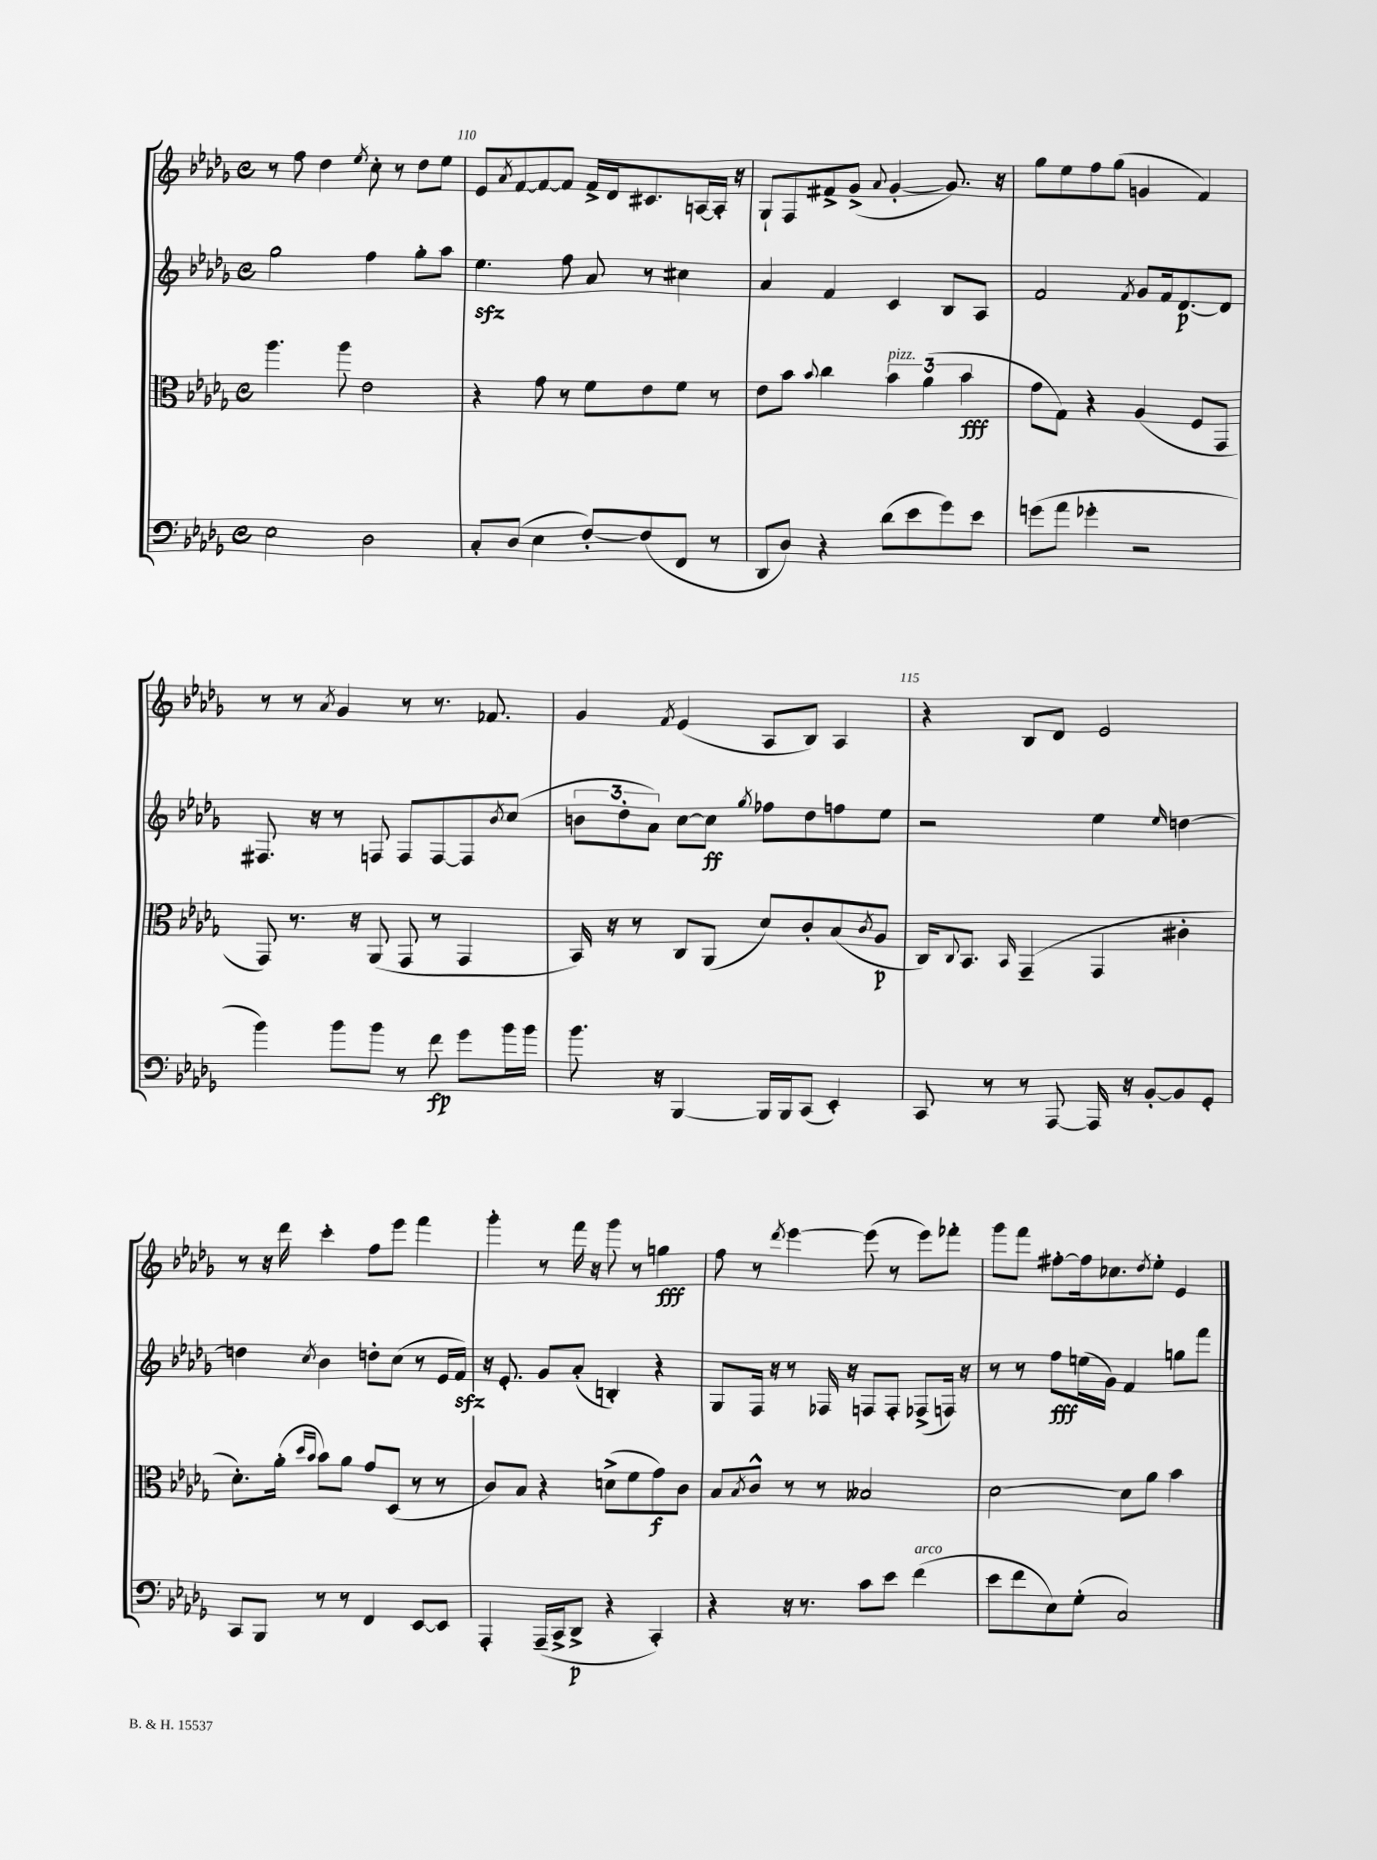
<<
\new StaffGroup <<
\new Staff = "s0" {
    \clef treble \key des \major \defaultTimeSignature \time 4/4
    r8 f''8 des''4 \acciaccatura { ees''8 } c''8-. r8 des''8 ees''8 |
    ees'8 \acciaccatura { aes'8 } f'8~ f'8~ f'8 f'16-> des'16 cis'8. a16~ a16-. r16 |
    ges8-! f8 fis'8-> ges'8->( \appoggiatura { aes'8 } ges'4~-. ges'8.) r16 |
    ges''8 ees''8 f''8 ges''8( g'4 f'4) |
    r8 r8 \acciaccatura { aes'8 } ges'4 r8 r8. fes'8. |
    ges'4 \acciaccatura { f'8 } ees'4( aes8 bes8) aes4 |
    r4 bes8 des'8 ees'2 |
    r8 r16 des'''16 c'''4-. f''8 ees'''8 f'''4 |
    ges'''4-. r8 f'''16 r16 ges'''8 r8 g''4\fff |
    f''8 r8 \acciaccatura { des'''8 } ees'''4~ ees'''8( r8 ees'''8) fes'''8-. |
    ges'''8 f'''8 fis''8~-. fis''16 ces''8. \acciaccatura { des''8 } ees''8-. ees'4 \bar "|." |
}
\new Staff = "s1" {
    \clef treble \key des \major \defaultTimeSignature \time 4/4
    ges''2 f''4 ges''8-. aes''8 |
    ees''4.\sfz f''8 aes'8 r8 cis''4 |
    aes'4 f'4 c'4 bes8 aes8 |
    f'2 \acciaccatura { f'8 } ges'8 f'16 des'8.~\p des'8 |
    fis8. r16 r8 f8 f8 f8~ f8 \acciaccatura { bes'8 } c''8( |
    \tuplet 3/2 { b'8 des''8-. aes'8) } c''8~ c''8\ff \acciaccatura { ges''8 } fes''8 des''8 f''8 ees''8 |
    r2 ees''4 \grace { ees''16 } d''4~ |
    d''4 \acciaccatura { c''8 } bes'4 d''8-. c''8( r8 ees'16 f'16\sfz) |
    r16 ees'8.-. ges'8 aes'8-.( b4-.) r4 |
    ges8 f16 r16 r8 fes16 r16 f8 f8-. fes8->( f16) r16 |
    r8 r8 f''8\fff e''16( ges'16) f'4 g''8 f'''8 \bar "|." |
}
\new Staff = "s2" {
    \clef alto \key des \major \defaultTimeSignature \time 4/4
    aes''4. aes''8 ees'2 |
    r4 ges'8 r8 f'8 ees'8 f'8 r8 |
    ees'8 bes'8 \appoggiatura { bes'8 } c''4 \tuplet 3/2 { bes'4^\markup { \italic "pizz." } aes'4( bes'4\fff } |
    ges'8 ges8) r4 aes4( f8 ges,8 |
    ges,8) r8. r16 aes,8( ges,8 r8 ges,4 |
    bes,16) r16 r8 c8 aes,8( des'8) c'8-. bes8( \acciaccatura { c'8 } aes8\p |
    c16) \appoggiatura { c8 } bes,8. \grace { bes,16 } ges,4--( ges,4 cis'4-. |
    des'8.-.) aes'16-.( \grace { des''16 bes'16 } bes'8) aes'8 ges'8 des8( r8 r8 |
    c'8) bes8 r4 d'8->( f'8 ges'8\f) c'8 |
    bes8 \acciaccatura { bes8 } c'8-^ r8 r8 beses2 |
    des'2~ des'8 aes'8 bes'4 \bar "|." |
}
\new Staff = "s3" {
    \clef bass \key des \major \defaultTimeSignature \time 4/4
    ees2 des2 |
    c8-. des8( ees4 f8~-.) f8( f,8 r8 |
    des,8 des8) r4 des'8( ees'8 ges'8) ees'8 |
    g'8( aes'8 ges'4-. r2 |
    bes'4) bes'8 bes'8 r8 f'8\fp ges'8 bes'16 bes'16 |
    bes'8. r16 bes,,4~ bes,,16 bes,,16 c,8( ees,4-.) |
    c,8 r8 r8 aes,,8~ aes,,16 r16 bes,8~-. bes,8 ges,8-. |
    c,8 bes,,8 r8 r8 f,4 ees,8~ ees,8 |
    aes,,4-. aes,,16--( c,16-> des,8->\p r4 c,4-.) |
    r4 r16 r8. c'8 ees'8 f'4^\markup { \italic "arco" }( |
    ees'8 f'8 ees8) ges8-.( c2) \bar "|." |
}
>>
>>
\layout { \context { \Score currentBarNumber = #109 \override BarNumber.break-visibility = ##(#f #t #t) barNumberVisibility = #(every-nth-bar-number-visible 5) } }
